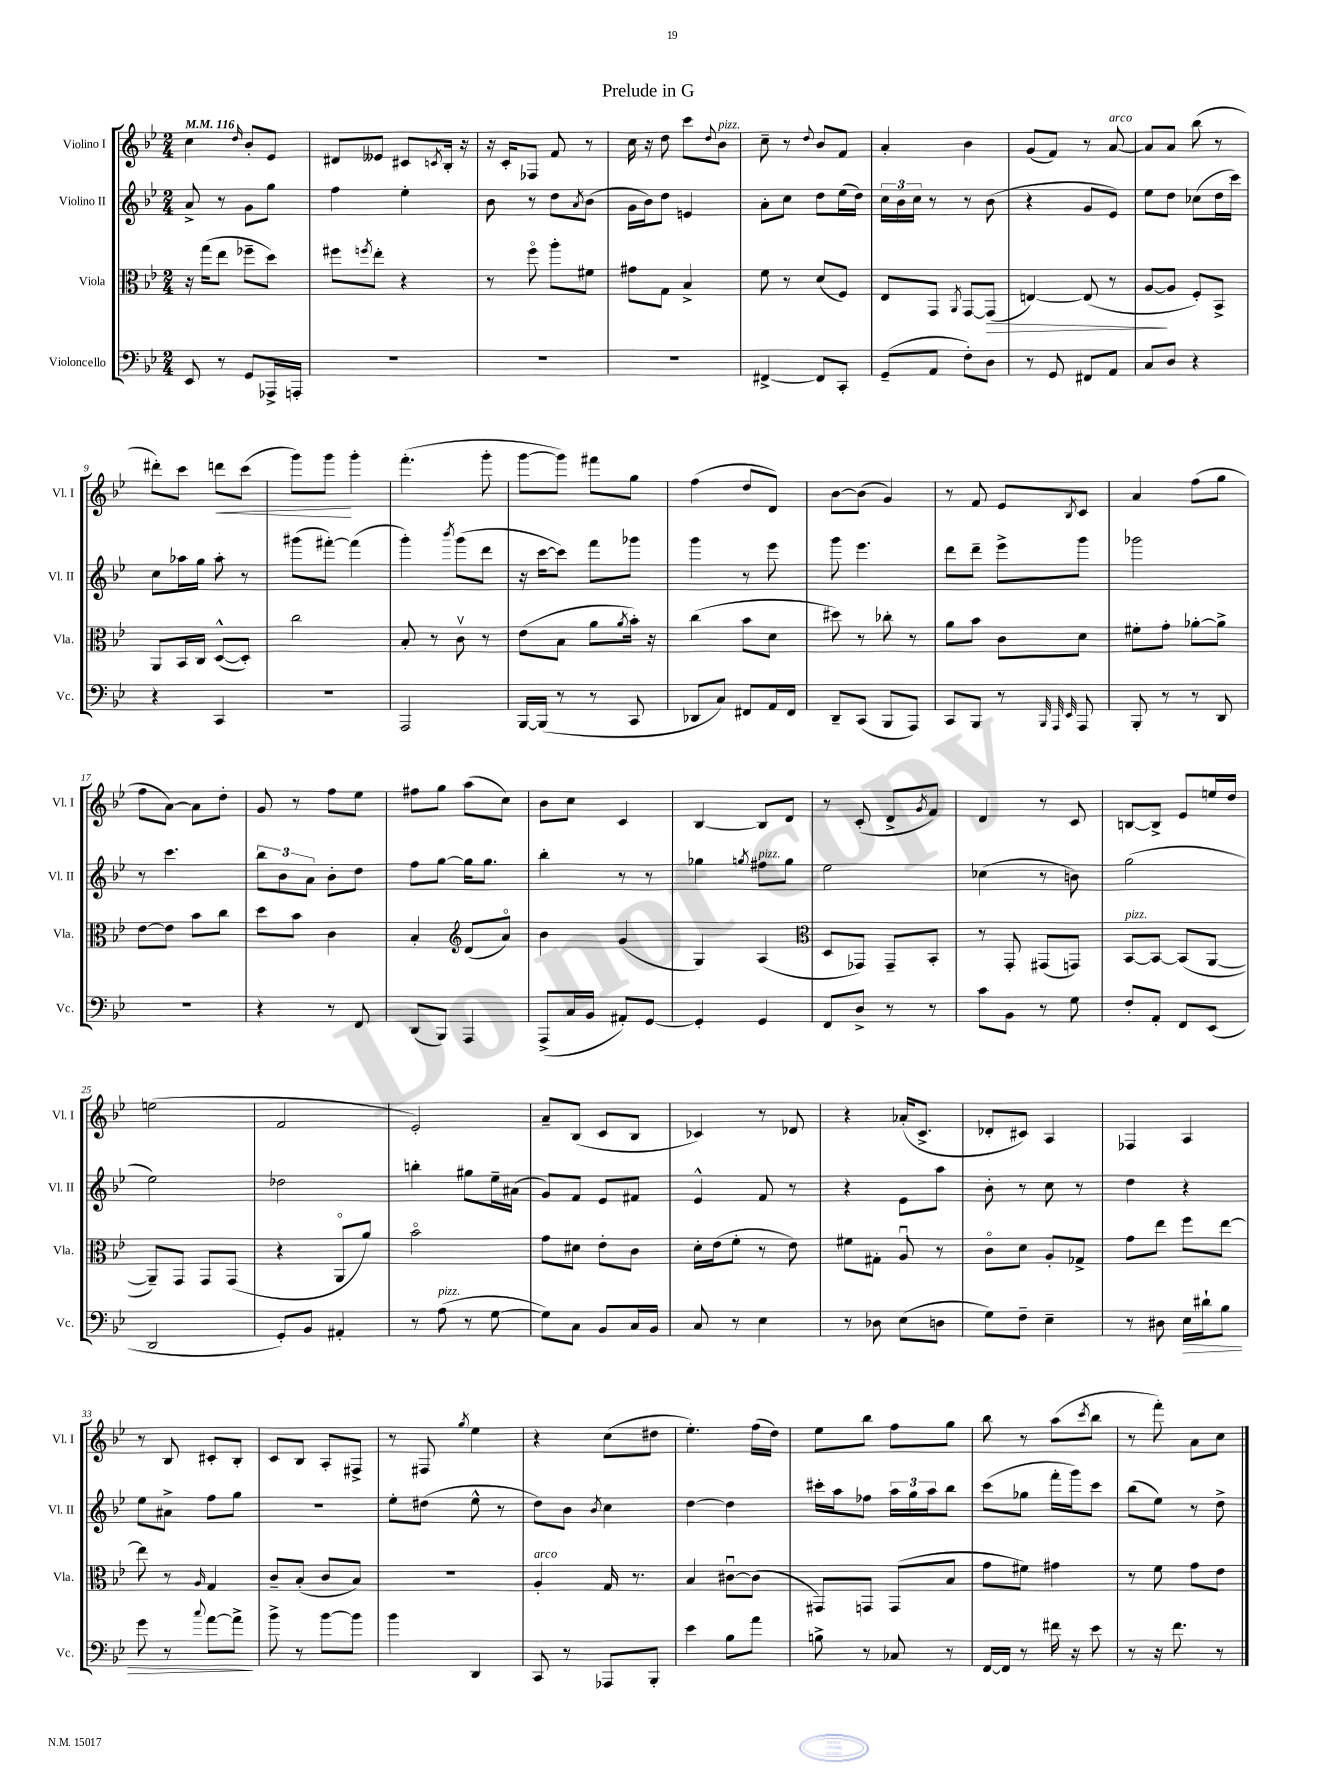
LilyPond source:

\header { title = "Prelude in G" }
<<
\new StaffGroup <<
\new Staff = "s0" \with { instrumentName = "Violino I" shortInstrumentName = "Vl. I" } {
    \clef treble \key bes \major \numericTimeSignature \time 2/4 \tempo 4 = 116
    c''4 \grace { d''16 } bes'8-. ees'8 |
    dis'8 eeses'8 cis'8 \acciaccatura { c'8 } bes16-. r16 |
    r16 c'16-. fes8 f'8 r8 |
    c''16 r16 d''8 c'''8 \appoggiatura { d''8 } bes'8^\markup { \italic "pizz." } |
    c''8-- r8 \appoggiatura { d''8 } bes'8 f'8 |
    a'4-. bes'4 |
    g'8( f'8) r8 a'8~^\markup { \italic "arco" } |
    a'8 a'8 bes''8( r8 |
    dis'''8-.) c'''8 d'''8\< c'''8( |
    g'''8) g'''8\! g'''4-. |
    f'''4.-.( g'''8-. |
    g'''8~ g'''8) fis'''8 g''8 |
    f''4( d''8 d'8) |
    bes'8~ bes'8( g'4) |
    r8 f'8 ees'8 \acciaccatura { bes8 } c'8 |
    a'4 f''8( g''8 |
    f''8 a'8~) a'8 d''8-. |
    g'8 r8 f''8 ees''8 |
    fis''8 g''8 a''8( c''8) |
    bes'8 c''8 c'4 |
    bes4~ bes8 d'8 |
    r8 c'8-.( d'8-> \acciaccatura { g'8 } f'8) |
    d'4 r8 c'8 |
    b8~ b8-> ees'8 e''16 d''16 |
    e''2( |
    f'2 |
    ees'2-.) |
    a'8-- bes8( c'8 bes8 |
    ces'4) r8 des'8 |
    r4 aes'16-.( c'8.-> |
    des'8-. cis'8) a4 |
    fes4 a4 |
    r8 bes8 cis'8-. bes8-. |
    c'8 bes8 a8-. fis8-> |
    r8 fis8 \acciaccatura { g''8 } ees''4 |
    r4 c''8( dis''8 |
    ees''4.-.) f''16( d''16) |
    ees''8 bes''8 f''8 g''8 |
    bes''8 r8 a''8( \acciaccatura { c'''8 } bes''8 |
    r8 f'''8-.) a'8 c''8 \bar "|." |
}
\new Staff = "s1" \with { instrumentName = "Violino II" shortInstrumentName = "Vl. II" } {
    \clef treble \key bes \major \numericTimeSignature \time 2/4
    a'8-> r8 g'8 g''8 |
    f''4 ees''4-. |
    bes'8 r8 d''8 \acciaccatura { a'8 } bes'8( |
    g'16 bes'16) d''8 e'4 |
    a'8-. c''8 d''8 ees''16( d''16) |
    \tuplet 3/2 { c''16 bes'16 c''16 } r8 r8 bes'8( |
    r4 g'8 ees'8) |
    ees''8 d''8 ces''8( d''16 c'''16) |
    c''8 aes''16 g''16 aes''8-. r8 |
    gis'''8( fis'''8~-.) fis'''4( |
    g'''4-.) \acciaccatura { bes'''8 } g'''8( d'''8 |
    r16 c'''16~ c'''8) f'''8 ges'''8 |
    g'''4 r8 ees'''8 |
    g'''8 ees'''4. |
    d'''8 d'''8-- ees'''8-> g'''8 |
    ges'''2 |
    r8 c'''4. |
    \tuplet 3/2 { bes''8 bes'8 a'8 } bes'8-. d''8 |
    f''8 g''8~ g''16 g''8. |
    bes''4-. r8 r8 |
    ges''4 \acciaccatura { g''8 } fis''8^\markup { \italic "pizz." } g''8 |
    ees''2 |
    ces''4( r8 b'8) |
    g''2( |
    ees''2) |
    des''2 |
    b''4-. gis''8 ees''16-- ais'16( |
    g'8) f'8 ees'8 fis'8 |
    ees'4-^ f'8 r8 |
    r4 ees'8 a''8 |
    bes'8-. r8 c''8 r8 |
    d''4 r4 |
    ees''8 ais'8-> f''8 g''8 |
    R2 |
    ees''8-. dis''8( ees''8-^ r8 |
    d''8) bes'8 \acciaccatura { bes'8 } c''4 |
    d''4~ d''4 |
    cis'''16-. a''16 fes''8 \tuplet 3/2 { a''16 g''16 a''16 } bes''8 |
    c'''8( ges''8 f'''16-. g'''16) c'''8 |
    bes''8( ees''8) r8 d''8-> \bar "|." |
}
\new Staff = "s2" \with { instrumentName = "Viola" shortInstrumentName = "Vla." } {
    \clef alto \key bes \major \numericTimeSignature \time 2/4
    r16 g''16( ees''8 fes''8-- d''8) |
    fis''8 \acciaccatura { f''8 } ees''8-. r4 |
    r8 f''8\flageolet a''8-. fis'8 |
    gis'8 g8 bes4-> |
    f'8 r8 d'8( f8) |
    ees8 g,8 \acciaccatura { a,8 } g,8~ g,8\>( |
    e4~) e8( r8 |
    a8~\! a8 f8-.) bes,8-> |
    a,8 bes,16 c16 d8~-^( d8-.) |
    c''2 |
    bes8-. r8 c'8\upbow r8 |
    ees'8( bes8 a'8 \acciaccatura { a'8 } bes'16-.) r16 |
    c''4( bes'8 d'8 |
    dis''8) r8 ces''8-. r8 |
    a'8 bes'8 c'8 d'8 |
    fis'8-. g'8-. aes'8~-. aes'8-> |
    ees'8~ ees'8 bes'8 c''8 |
    d''8 bes'8 c'4 |
    bes4-. \clef treble d'8( a'8\flageolet) |
    bes'4 g'4( |
    g4) a4( |
    \clef alto d8 ges,8) ges,8-- bes,8-. |
    r8 g,8-. gis,8( g,8) |
    bes,8~^\markup { \italic "pizz." } bes,8~ bes,8( a,8~ |
    a,8--) g,8 g,8 g,8( |
    r4 a,8\flageolet a'8) |
    bes'2\flageolet |
    g'8 dis'8 ees'8-. c'8 |
    d'16-. ees'16( f'8-. r8 ees'8) |
    fis'8 gis8-. a8\downbow r8 |
    c'8\flageolet d'8 a8-. ges8-> |
    g'8 ees''8 f''8 ees''8~ |
    ees''8 r8 \grace { a16 } g4 |
    c'8-- bes8-.( c'8 bes8) |
    R2 |
    a4-.^\markup { \italic "arco" } g16 r8. |
    bes4 cis'8~\downbow cis'8( |
    gis,8) g,8 g,8( bes8 |
    g'8 fis'8) gis'4 |
    r8 f'8 g'8 ees'8 \bar "|." |
}
\new Staff = "s3" \with { instrumentName = "Violoncello" shortInstrumentName = "Vc." } {
    \clef bass \key bes \major \numericTimeSignature \time 2/4
    ees,8 r8 g,8 aes,,16-> a,,16-. |
    R2 |
    R2 |
    R2 |
    fis,4~-> fis,8 c,8-. |
    g,8--( a,8 f8-.) d8 |
    r8 g,8 fis,8 a,8 |
    c8 d8 r4 |
    r4 c,4 |
    r2 |
    a,,2 |
    bes,,16~ bes,,16( r8 r8 c,8 |
    des,8 c8) fis,8 a,16 fis,16 |
    d,8-- c,8( bes,,8 a,,8) |
    c,8 bes,,8 r8 \grace { bes,,32 a,,32 ees,32 } a,,8 |
    bes,,8-. r8 r8 d,8 |
    r2 |
    r4 r8 f,8 |
    d,8( bes,,8) a,,4 |
    a,,8->( c16 bes,16 ais,8-.) g,8~ |
    g,4-. g,4 |
    f,8 d8-> r8 r8 |
    c'8 bes,8 r8 g8 |
    f8-. a,8-. f,8 ees,8( |
    d,2 |
    g,8-.) bes,8 ais,4-. |
    r8 a8^\markup { \italic "pizz." }( r8 g8~ |
    g8) c8 bes,8 c16 bes,16 |
    c8 r8 ees4 |
    r8 des8 ees8( d8 |
    g8) f8-- ees4-- |
    r8 dis8 ees16\> dis'16-! bes8 |
    g'8 r8 \appoggiatura { c''8 } a'8~ a'8->\! |
    bes'8-> r8 bes'8~ bes'8 |
    bes'4 d,4 |
    c,8 r8 aes,,8 bes,,8-. |
    ees'4 bes8 a'8 |
    b8-> r8 ces8 r8 |
    f,16~ f,16 r8 fis'16 r16 ees'8 |
    r8 r16 f'8. r8 \bar "|." |
}
>>
>>
